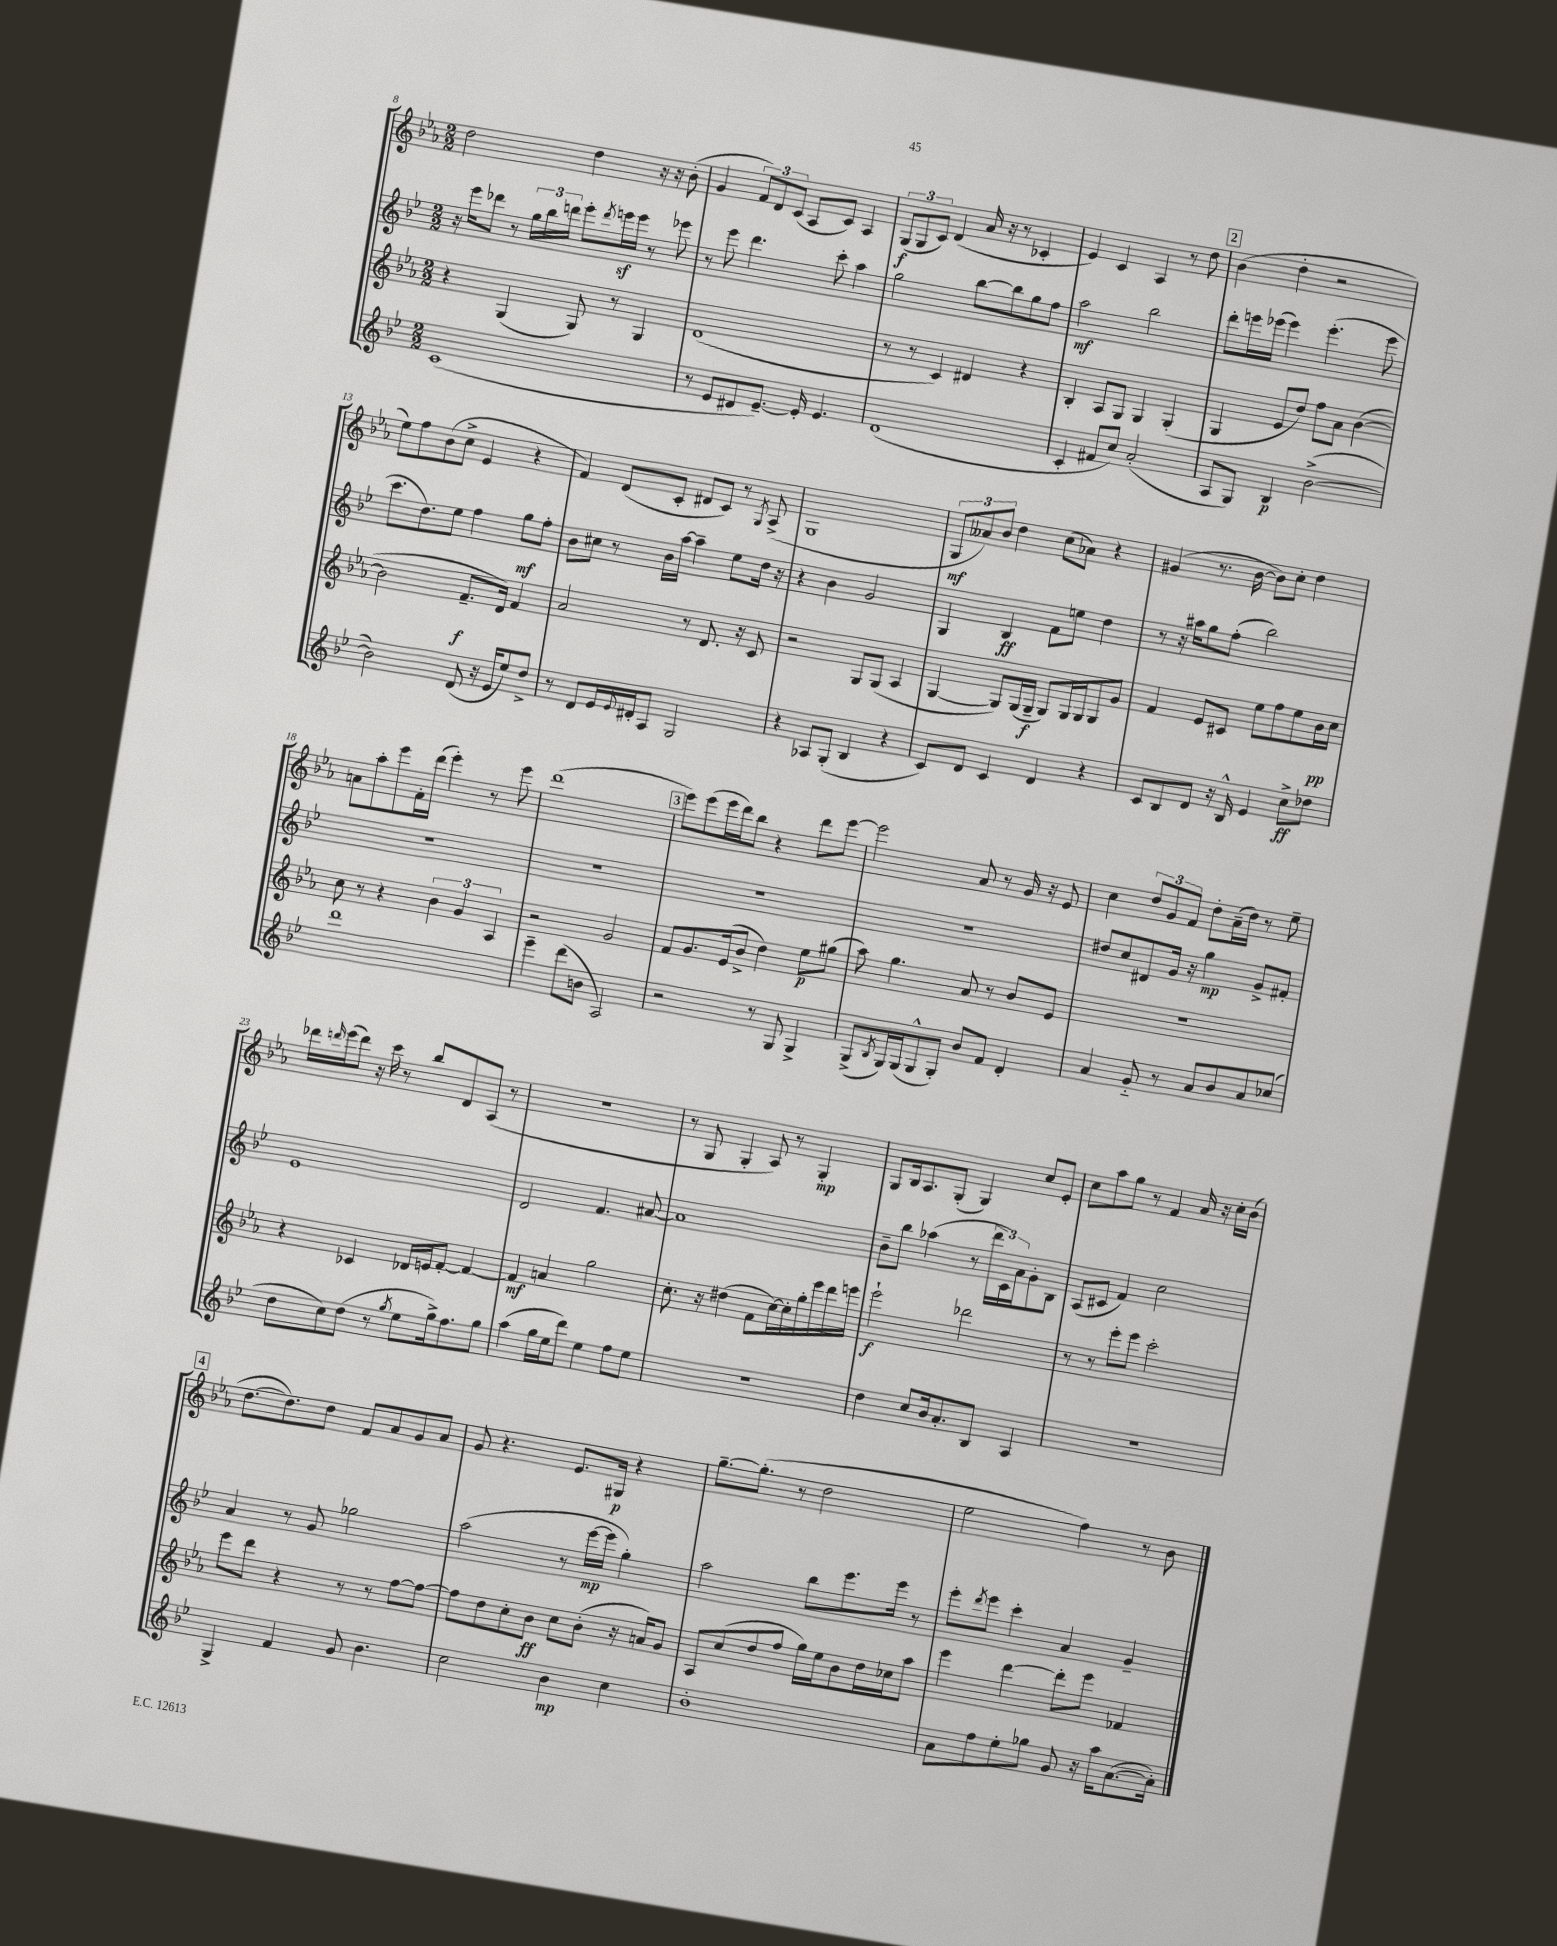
<<
\new StaffGroup <<
\new Staff = "s0" {
    \clef treble \key ees \major \numericTimeSignature \time 2/2
    d''2 d''4 r16 r16 bes'8-.( |
    g'4 \tuplet 3/2 { f'8) d'8 c'8( } aes8 c'8) aes4 |
    \tuplet 3/2 { g8\f( g8 c'8) } d'4( aes'16 r16 r8 ces'4-. |
    ees'4) c'4 aes4 r8 d''8 |
    \mark \markup { \box "2" } bes'4( d''4-. r2 |
    ees''8) f''8 bes'8( c''8-> ees'4 r4 |
    f'4) d'8( c'8-. dis'8 c'8) r8 \acciaccatura { g8 } aes8->( |
    g1 |
    \tuplet 3/2 { g8\mf aeses'8) bes'8 } d''4 c''8( aes'8) r4 |
    gis'4( r8. bes'16~ bes'8) c''8-. d''4 |
    a'8 aes''8-. ees'''8 f'16-. d'''16( ees'''4-.) r8 ees'''8 |
    d'''1( |
    \mark \markup { \box "3" } ees'''8) ees'''8( ees'''16 d'''16) bes''8 r4 d'''8 ees'''8~ |
    ees'''2 aes'8 r8 g'16 r16 ees'8 |
    c''4 \tuplet 3/2 { d''8 g'8 f'8 } d''8-. aes'16--( d''16) r8 ees''8-- |
    des'''16 \grace { d'''16 } ees'''16( d'''8) r16 c'''16 r8 bes''8 d'8 aes8( r8 |
    r1 |
    r8 g8 g4-. aes8) r8 g4-.\mp |
    g8 bes16 aes8. g8-.( g4) c''8 ees'8-. |
    c''8 aes''8 g''8 r8 f'4 aes'16 r16 c''16-. bes'16( |
    \mark \markup { \box "4" } d''8.~ d''8.) d''8 f'8 aes'8 g'8 aes'8 |
    g'8 r4. ees'8. gis16\p r4 |
    g''8.~-- g''8.-.( r8 d''2 |
    ees''2 f''4) r8 bes'8 \bar "|." |
}
\new Staff = "s1" {
    \clef treble \key bes \major \numericTimeSignature \time 2/2
    r16 ees'''16 des'''8 r8 \tuplet 3/2 { g''16 bes''16 d'''16 } ees'''8-. \acciaccatura { d'''8 } e'''16\sf e'''16 r8 ees'''8 |
    r8 ees'''8 d'''4. c'''8-. a''4 |
    g''2 bes''8~ bes''8 g''8 f''8 |
    a''2\mf bes''2 |
    \mark \markup { \box "2" } d'''8-. e'''16 ees'''16( ees'''4) ees'''4.-.( ees'''8 |
    c'''8. d''8.) ees''8 f''4 g''8\mf f''8-. |
    bes'8 cis''8 r8 bes'16 a''16~ a''4-- ees''8 d''16 r16 |
    r4 bes'4 g'2 |
    g4 bes4\ff f'8 e''8 d''4 |
    r8 r16 ais''16 g''8 f''8-.( bes''2) |
    R1 |
    R1 |
    \mark \markup { \box "3" } R1 |
    R1 |
    dis''8 c''8 dis'8 g'16 r16 g''4\mp g'8-> fis'8-. |
    ees'1 |
    d'2 f'4. ais'8~ |
    ais'1 |
    bes'8-- bes''8 aes''4( r8 \tuplet 3/2 { d'''16 c'16) a'16 } g'8-. bes8 |
    a8( cis'8 f'4) c''2 |
    \mark \markup { \box "4" } a'4 r8 g'8 ges''2 |
    a''2( r8 ees'''16~\mp ees'''16 g''4-.) |
    a''2 bes''8 ees'''8. ees'''16 r8 |
    ees'''8-. \acciaccatura { d'''8 } ees'''8 c'''4-. a'4 g'4-- \bar "|." |
}
\new Staff = "s2" {
    \clef treble \key ees \major \numericTimeSignature \time 2/2
    r4 g4( g8) r8 g4 |
    d'1( |
    r8 r8 c'4) dis'4 r4 |
    bes4-. aes8 g8 g4 g4-.( |
    \mark \markup { \box "2" } g4 ees'8 d''8) f''8 aes'8 bes'4~( |
    bes'2 f'8.--\f d'16) f'4 |
    aes'2 r8 d'8. r16 c'8 |
    r2 g8 g8( aes4 |
    g4~ g8) g16( g16--\f g8) g16 g16 g8 g'8 |
    f'4 ees'8 cis'8 ees''8 f''8 ees''8 bes'16\pp c''16 |
    c''8 r8 r4 \tuplet 3/2 { bes'4 g'4 aes4 } |
    r2 g'2 |
    \mark \markup { \box "3" } f'8 g'8. ees'16( bes'8-> d''4) ees''8\p gis''8( |
    aes''8) g''4. aes'8 r8 bes'8 ees'8 |
    R1 |
    r4 ces'4 des'16 e'16 f'8~-. f'4~ |
    f'4\mf a'4 g''2 |
    c''8.-. r16 dis''4( f'8 c''16~) c''16-. g''16-. ees'''16 d'''16 e'''16 |
    ees'''2-!\f des'''2 |
    r8 r8 ees'''8-. ees'''8 c'''2-. |
    \mark \markup { \box "4" } ees'''8 d'''8 r4 r8 r8 f''8~ f''8~ |
    f''8 d''8 c''8-. bes'8\ff c''8 bes'8-.( r16 a'16) g'8 |
    aes8 c''8( d''8 f''8 g''16) ees''16 bes'8 d''16 ces''16 aes''8 |
    ees'''4 d'''4~ d'''8-. ees'''8 fes'4 \bar "|." |
}
\new Staff = "s3" {
    \clef treble \key bes \major \numericTimeSignature \time 2/2
    c'1( |
    r8 ees'8 dis'8 ees'8.~--) ees'16-. ees'4. |
    d'1( |
    c'4-. fis'8 c''8) a'2-.( |
    \mark \markup { \box "2" } a8 g8) bes4\p bes'2~->( |
    bes'2) d'8( r16 ees'16 ees''8) d''8-> |
    r8 d'8 ees'16 \appoggiatura { ees'8 } dis'16-. a8 g2 |
    r4 aes8 g8-.( bes4 r4 |
    c'8) d'8 c'4 d'4 r4 |
    c'8 bes8 d'8 r16 bes16-^ ees'4 c''8->\ff des''8 |
    d'''1 |
    ees'''4-- d'''8( b'8 a2) |
    \mark \markup { \box "3" } r2 r8 g8 g4-> |
    g8->( \acciaccatura { bes8 } g16) g16( g8-^ g8-.) bes'8 f'8 d'4-. |
    a'4 g'8-_ r8 a'8 bes'8 a'8 ces''8( |
    d''8 c''8) d''8( r8 \acciaccatura { g''8 } ees''8 g''16->) f''8. g''8 |
    a''4( g''16 ees''16 d'''8) ees''4 f''8 ees''8 |
    R1 |
    d''4 c''8 bes'16 a'8.-. bes8 a4 |
    R1 |
    \mark \markup { \box "4" } g4-> f'4 g'8 bes'4. |
    c''2 bes'4\mp c''4 |
    bes'1-. |
    a'8 f''8 ees''8-. ges''8 g'8 r16 a''16 a'8.~( a'16-.) \bar "|." |
}
>>
>>
\layout { \context { \Score currentBarNumber = #8 } }
